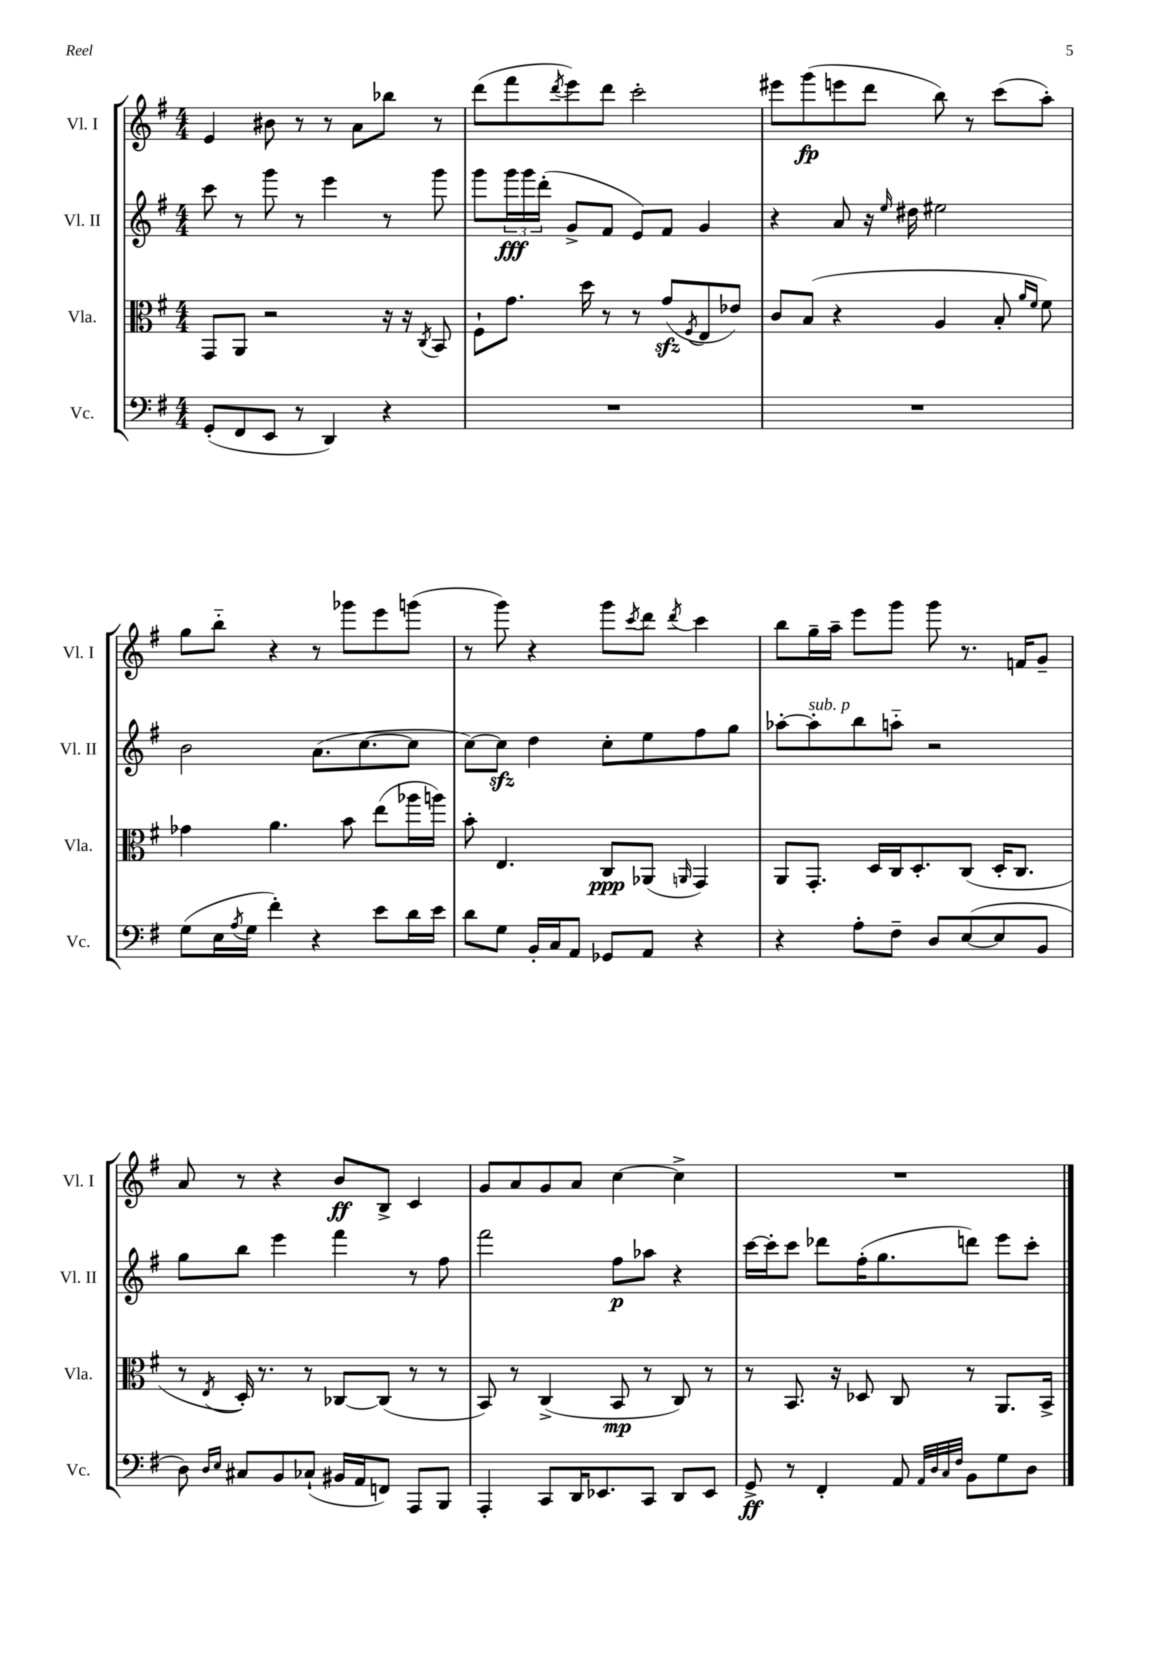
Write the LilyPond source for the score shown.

<<
\new StaffGroup <<
\new Staff = "s0" \with { instrumentName = "Vl. I" shortInstrumentName = "Vl. I" } {
    \clef treble \key g \major \numericTimeSignature \time 4/4
    e'4 bis'8 r8 r8 a'8 bes''8 r8 |
    d'''8( fis'''8 \acciaccatura { d'''8 } e'''8) d'''8 c'''2-. |
    eis'''8 g'''8\fp( e'''8 d'''8 b''8) r8 c'''8( a''8-.) |
    g''8 b''8-_ r4 r8 ges'''8 e'''8 g'''8( |
    r8 g'''8) r4 g'''8 \acciaccatura { c'''8 } d'''8 \acciaccatura { d'''8 } c'''4 |
    b''8 g''16-- a''16-- e'''8 g'''8 g'''8 r8. f'16 g'8-- |
    a'8 r8 r4 b'8\ff b8-> c'4 |
    g'8 a'8 g'8 a'8 c''4~ c''4-> |
    R1 \bar "|." |
}
\new Staff = "s1" \with { instrumentName = "Vl. II" shortInstrumentName = "Vl. II" } {
    \clef treble \key g \major \numericTimeSignature \time 4/4
    c'''8 r8 g'''8 r8 e'''4 r8 g'''8 |
    g'''8 \tuplet 3/2 { g'''16\fff g'''16 d'''16-.( } g'8-> fis'8 e'8) fis'8 g'4 |
    r4 a'8 r16 \grace { e''16 } dis''16 eis''2 |
    b'2 a'8.( c''8.~ c''8 |
    c''8~) c''8\sfz d''4 c''8-. e''8 fis''8 g''8 |
    aes''8~-. aes''8-.^\markup { \italic "sub. p" } b''8 a''8-_ r2 |
    g''8 b''8 e'''4 fis'''4 r8 fis''8 |
    fis'''2 fis''8\p aes''8 r4 |
    c'''16~ c'''16-. c'''8 des'''8 fis''16-.( g''8. d'''8) e'''8 c'''8-. \bar "|." |
}
\new Staff = "s2" \with { instrumentName = "Vla." shortInstrumentName = "Vla." } {
    \clef alto \key g \major \numericTimeSignature \time 4/4
    g,8 a,8 r2 r16 r16 \acciaccatura { c8 } b,8 |
    fis8-! g'8. d''16 r8 r8 g'8\sfz( \acciaccatura { fis8 } e8 ees'8) |
    c'8 b8( r4 a4 b8-. \grace { a'16 fis'16 } fis'8) |
    ges'4 a'4. b'8 e''8( aes''16 a''16) |
    b'8-. e4. c8\ppp aes,8( \grace { a,16 } g,4) |
    a,8 g,8.-. d16 c16 d8.-. c8( d16-. c8. |
    r8 \acciaccatura { e8 } d16-.) r8. r8 ces8~ ces8( r8 r8 |
    b,8) r8 c4->( b,8\mp r8 c8) r8 |
    r8 b,8. r16 des8 c8 r8 a,8. b,16-> \bar "|." |
}
\new Staff = "s3" \with { instrumentName = "Vc." shortInstrumentName = "Vc." } {
    \clef bass \key g \major \numericTimeSignature \time 4/4
    g,8-.( fis,8 e,8 r8 d,4) r4 |
    R1 |
    R1 |
    g8( e16 \acciaccatura { a8 } g16 fis'4-.) r4 e'8 d'16 e'16 |
    d'8 g8 b,16-. c16 a,8 ges,8 a,8 r4 |
    r4 a8-. fis8-- d8 e8~( e8 b,8 |
    d8) \grace { d16 e16 } cis8 b,8 ces8-!( bis,16 a,16 f,8) a,,8 b,,8 |
    a,,4-. c,8 d,16 ees,8. c,8 d,8 ees,8 |
    g,8->\ff r8 fis,4-. a,8 \grace { a,32 d32 c32 fis32 } b,8 g8 d8 \bar "|." |
}
>>
>>
\layout { \context { \Score \remove "Bar_number_engraver" } }
